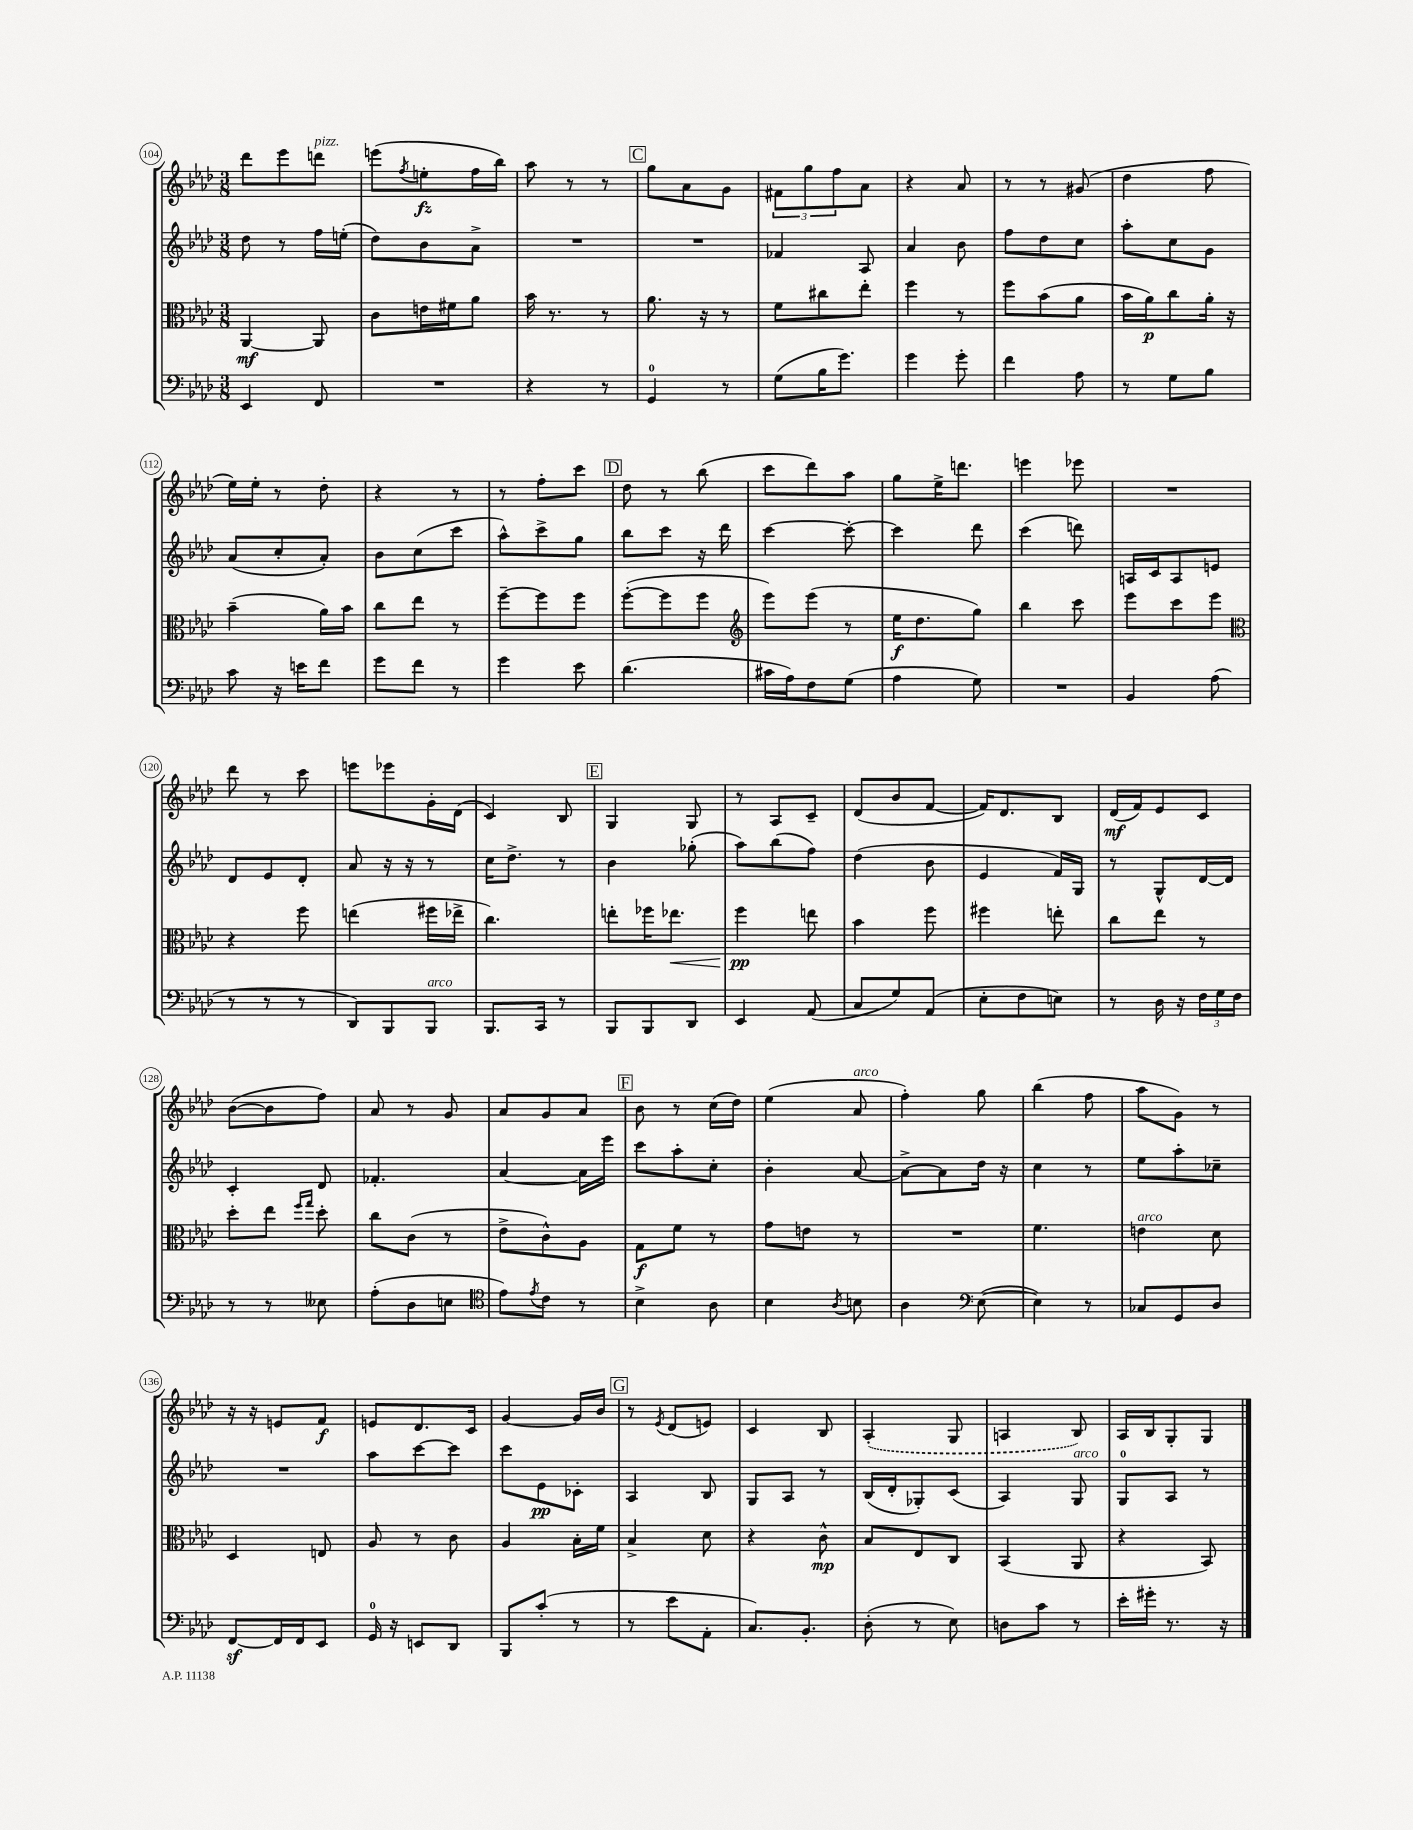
<<
\new StaffGroup <<
\new Staff = "s0" {
    \clef treble \key aes \major \numericTimeSignature \time 3/8
    des'''8 ees'''8 d'''8^\markup { \italic "pizz." } |
    e'''8( \acciaccatura { f''8 } e''8-.\fz f''16 bes''16) |
    aes''8 r8 r8 |
    \mark \markup { \box "C" } g''8 aes'8 g'8 |
    \tuplet 3/2 { fis'8 g''8 f''8 } aes'8 |
    r4 aes'8 |
    r8 r8 gis'8( |
    des''4 f''8 |
    ees''16) ees''16-. r8 des''8-. |
    r4 r8 |
    r8 f''8-. c'''8 |
    \mark \markup { \box "D" } des''8 r8 bes''8( |
    c'''8 des'''8) aes''8 |
    g''8 ees''16-> d'''8. |
    e'''4 ees'''8 |
    R4. |
    des'''8 r8 c'''8 |
    e'''8 ees'''8 g'16-. des'16( |
    c'4) bes8 |
    \mark \markup { \box "E" } g4 g8 |
    r8 aes8 c'8-- |
    des'8( bes'8 f'8~ |
    f'16) des'8. bes8 |
    des'16\mf( f'16) ees'8 c'8 |
    bes'8~( bes'8 f''8) |
    aes'8 r8 g'8 |
    aes'8 g'8 aes'8 |
    \mark \markup { \box "F" } bes'8 r8 c''16( des''16) |
    ees''4( aes'8^\markup { \italic "arco" } |
    f''4-.) g''8 |
    bes''4( f''8 |
    aes''8 g'8) r8 |
    r16 r16 e'8 f'8\f |
    e'8 des'8. c'16 |
    g'4~ g'16 bes'16 |
    \mark \markup { \box "G" } r8 \acciaccatura { ees'8 } des'8( e'8) |
    c'4 bes8 |
    \once \slurDashed aes4-.( g8 |
    a4 bes8) |
    aes16 bes16 g8-. g8 \bar "|." |
}
\new Staff = "s1" {
    \clef treble \key aes \major \numericTimeSignature \time 3/8
    des''8 r8 f''16 e''16-.( |
    des''8) bes'8 aes'8-> |
    R4. |
    \mark \markup { \box "C" } R4. |
    fes'4 aes8 |
    aes'4 bes'8 |
    f''8 des''8 c''8 |
    aes''8-. c''8 g'8 |
    aes'8( c''8-. aes'8-.) |
    bes'8 c''8( c'''8 |
    aes''8-^) c'''8-> g''8 |
    \mark \markup { \box "D" } bes''8 c'''8 r16 des'''16 |
    c'''4~ c'''8~-. |
    c'''4 des'''8 |
    c'''4( d'''8) |
    a16 c'16 a8 e'8 |
    des'8 ees'8 des'8-. |
    aes'8 r16 r16 r8 |
    c''16 des''8.-> r8 |
    \mark \markup { \box "E" } bes'4 ges''8-.( |
    aes''8) bes''8( f''8) |
    des''4( bes'8 |
    ees'4 f'16) g16 |
    r8 g8-^ des'16~ des'16 |
    c'4-. des'8 |
    fes'4.-. |
    aes'4~ aes'16 ees'''16 |
    \mark \markup { \box "F" } c'''8 aes''8-. c''8-. |
    bes'4-. aes'8~ |
    aes'8~-> aes'8 des''16 r16 |
    c''4 r8 |
    ees''8 aes''8-. ces''8-- |
    R4. |
    aes''8 c'''8~ c'''8 |
    c'''8 ees'8\pp ces'8-. |
    \mark \markup { \box "G" } aes4 bes8 |
    g8 aes8 r8 |
    bes16( des'16-. ges8-.) c'8( |
    aes4) g8^\markup { \italic "arco" } |
    g8-0 aes8 r8 \bar "|." |
}
\new Staff = "s2" {
    \clef alto \key aes \major \numericTimeSignature \time 3/8
    aes,4~\mf aes,8 |
    c'8 e'16 fis'16 aes'8 |
    bes'16 r8. r8 |
    \mark \markup { \box "C" } aes'8. r16 r8 |
    f'8 cis''8 ees''8-. |
    f''4 r8 |
    f''8 bes'8( aes'8 |
    bes'16 aes'16\p) c''8 aes'16-. r16 |
    bes'4--( aes'16) bes'16 |
    c''8 ees''8 r8 |
    f''8~-- f''8 f''8 |
    \mark \markup { \box "D" } f''8~-.( f''8 f''8 |
    \clef treble ees'''8) ees'''8( r8 |
    ees''16\f des''8. g''8) |
    bes''4 c'''8 |
    ees'''8 c'''8 ees'''8 |
    \clef alto r4 f''8 |
    e''4( fis''16 ees''16-> |
    c''4.) |
    \mark \markup { \box "E" } e''8-. fes''16 ees''8.\< |
    f''4\pp\! e''8 |
    bes'4 f''8 |
    fis''4 e''8-. |
    c''8 ees''8 r8 |
    des''8-. ees''8 \grace { f''16 g''16 } des''8-. |
    c''8 c'8( r8 |
    ees'8-> c'8-^) aes8 |
    \mark \markup { \box "F" } g8\f f'8 r8 |
    g'8 e'8 r8 |
    R4. |
    f'4. |
    e'4^\markup { \italic "arco" } des'8 |
    des4 e8 |
    aes8 r8 c'8 |
    aes4 bes16-. f'16 |
    \mark \markup { \box "G" } bes4-> des'8 |
    r4 c'8-^\mp |
    bes8 ees8 c8 |
    bes,4( aes,8 |
    r4 bes,8) \bar "|." |
}
\new Staff = "s3" {
    \clef bass \key aes \major \numericTimeSignature \time 3/8
    ees,4 f,8 |
    R4. |
    r4 r8 |
    \mark \markup { \box "C" } g,4-0 r8 |
    g8( bes16 g'8.) |
    g'4 g'8-. |
    f'4 aes8 |
    r8 g8 bes8 |
    c'8 r16 e'16 f'8 |
    g'8 f'8 r8 |
    g'4 ees'8 |
    \mark \markup { \box "D" } des'4.( |
    cis'16 aes16) f8 g8( |
    aes4 g8) |
    R4. |
    bes,4 aes8( |
    r8 r8 r8 |
    des,8) bes,,8 bes,,8^\markup { \italic "arco" } |
    bes,,8. c,16 r8 |
    \mark \markup { \box "E" } bes,,8 bes,,8 des,8 |
    ees,4 aes,8( |
    c8 g8) aes,8( |
    ees8-. f8 e8) |
    r8 des16 r16 \tuplet 3/2 { f16 g16 f16 } |
    r8 r8 eeses8 |
    aes8-.( des8 e8 |
    \clef tenor ees'8) \acciaccatura { ees'8 } c'8 r8 |
    \mark \markup { \box "F" } bes4-> aes8 |
    bes4 \acciaccatura { aes8 } b8 |
    aes4 \clef bass ees8~( |
    ees4) r8 |
    ces8 g,8 des8 |
    f,8~\sf f,16 f,16 ees,8 |
    g,16-0 r16 e,8 des,8 |
    bes,,8 c'8-.( r8 |
    \mark \markup { \box "G" } r8 ees'8 aes,8-. |
    c8.) bes,8.-. |
    des8-.( r8 ees8) |
    d8 c'8 r8 |
    ees'16-. gis'16-. r8. r16 \bar "|." |
}
>>
>>
\layout { \context { \Score currentBarNumber = #104 \override BarNumber.stencil = #(make-stencil-circler 0.1 0.3 ly:text-interface::print) } }
